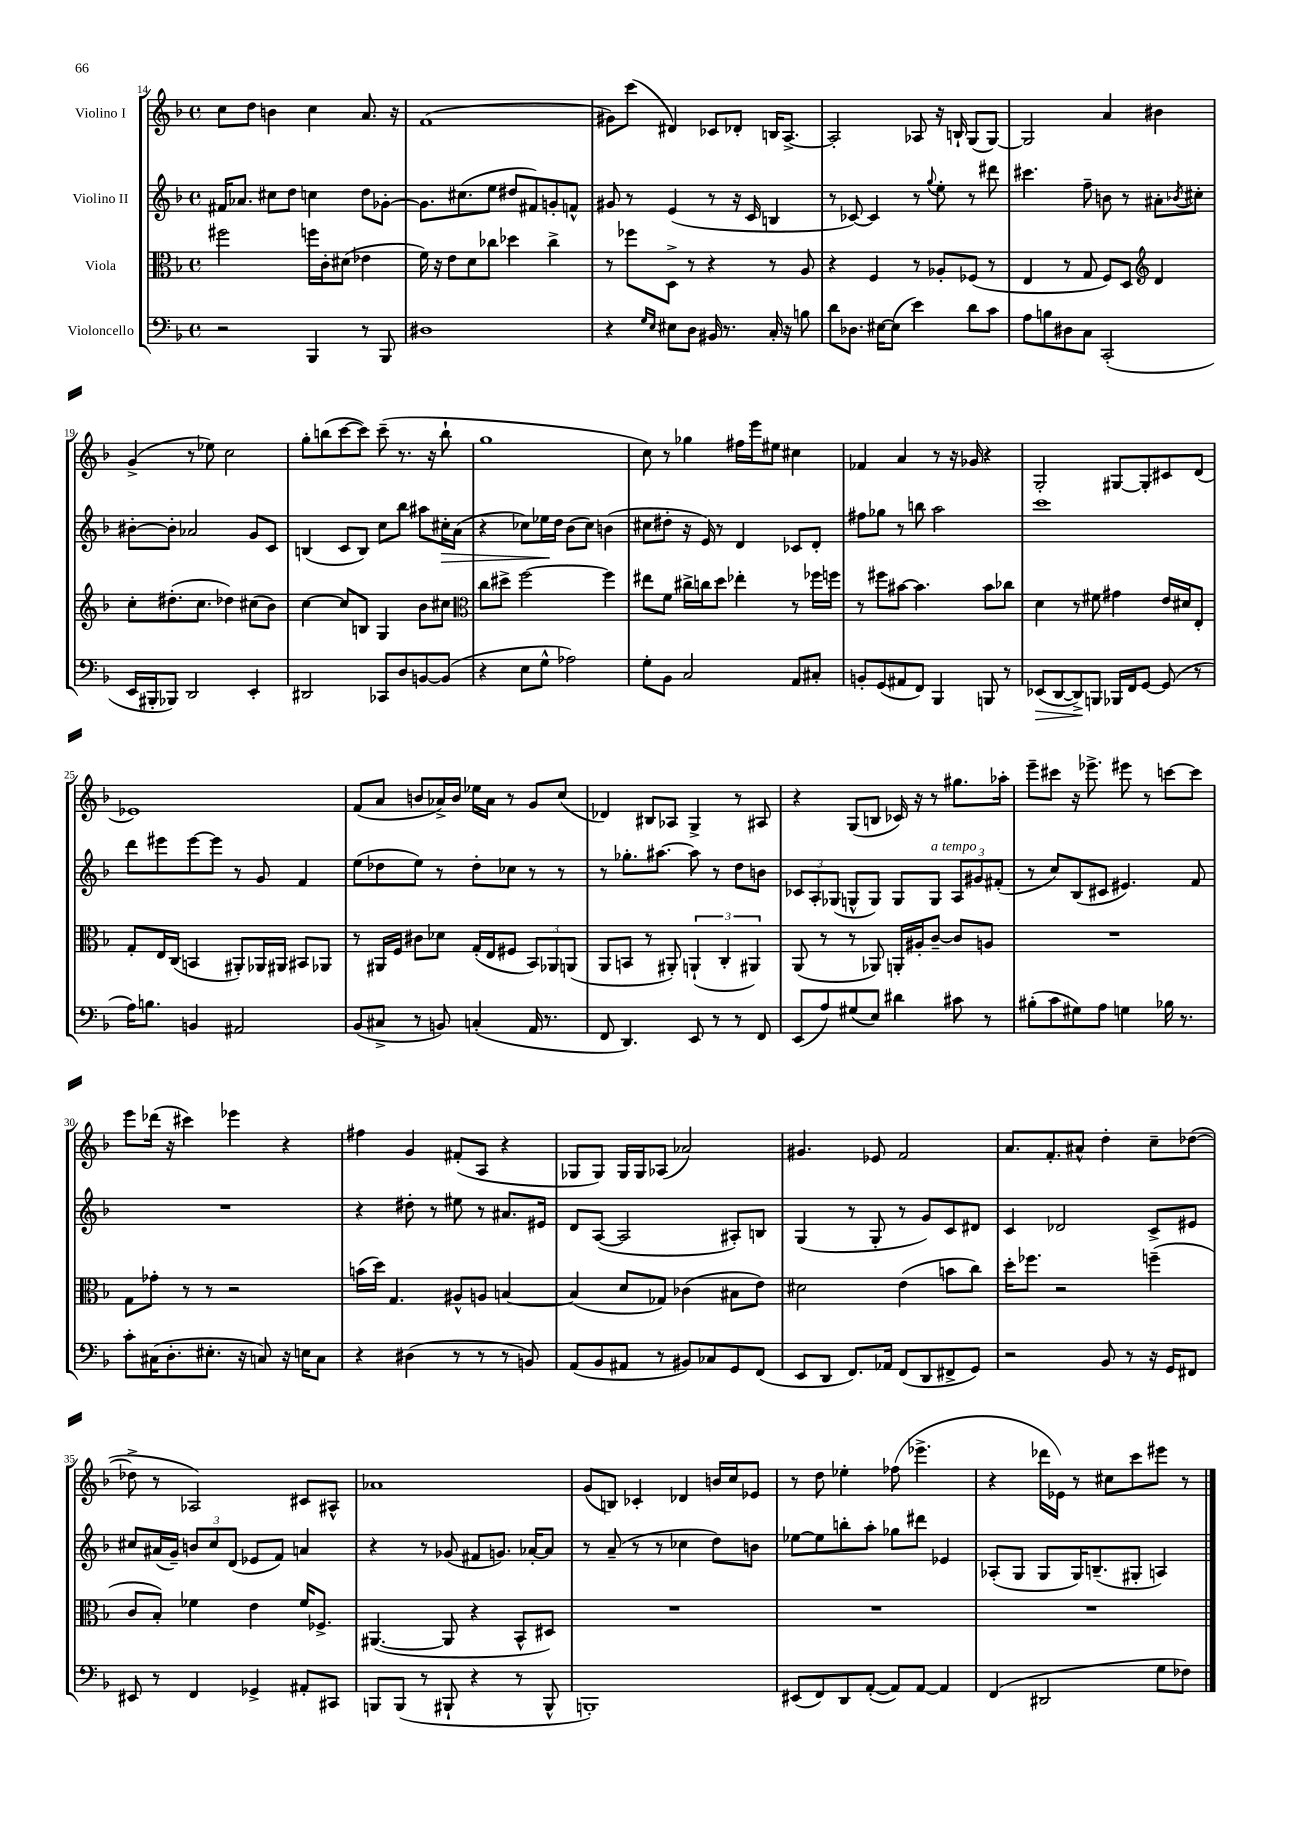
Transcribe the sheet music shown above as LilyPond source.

<<
\new StaffGroup <<
\new Staff = "s0" \with { instrumentName = "Violino I" } {
    \clef treble \key f \major \defaultTimeSignature \time 4/4
    c''8 d''8 b'4 c''4 a'8. r16 |
    f'1( |
    gis'8) c'''8( dis'4) ces'8 des'8-. b16 a8.~-> |
    a2-. aes8 r16 b16-! g8( g8~) |
    g2 a'4 bis'4 |
    g'4->( r8 ees''8) c''2 |
    g''8-. b''8( c'''8~ c'''8) c'''8--( r8. r16 b''8-! |
    g''1 |
    c''8) r8 ges''4 fis''16 e'''16 eis''8 cis''4 |
    fes'4 a'4 r8 r16 ges'16 r4 |
    g2-. gis8~ gis8-. cis'8 d'8( |
    ees'1) |
    f'8( a'8 b'8 aes'16->) b'16 ees''16 aes'16 r8 g'8 c''8( |
    des'4) bis8 aes8 g4-> r8 ais8 |
    r4 g8( b8 ces'16) r16 r8 gis''8. aes''16-. |
    e'''8-- cis'''8 r16 ees'''8.-> eis'''8 r8 c'''8~ c'''8 |
    e'''8 des'''16( r16 cis'''4) ees'''4 r4 |
    fis''4 g'4 fis'8-.( a8 r4 |
    ges8 ges8) ges16 ges16 aes8( aes'2) |
    gis'4. ees'8 f'2 |
    a'8. f'8.-. ais'8-^ d''4-. c''8-- des''8~( |
    des''8-> r8 aes2) cis'8 ais8-^ |
    aes'1 |
    g'8( b8) ces'4-. des'4 b'16 c''16 ees'8 |
    r8 d''8 ees''4-. fes''8( ees'''4.-> |
    r4 des'''16 ees'16) r8 cis''8 c'''8 eis'''8 r8 \bar "|." |
}
\new Staff = "s1" \with { instrumentName = "Violino II" } {
    \clef treble \key f \major \defaultTimeSignature \time 4/4
    fis'16 aes'8. cis''8 d''8 c''4 d''8 ges'8~-. |
    ges'8. cis''8.( e''8 dis''8 fis'8) g'8-. f'8-^ |
    gis'8 r8 e'4( r8 r16 c'16 b4 |
    r8 ces'8~) ces'4 r8 \appoggiatura { g''8 } e''8-. r8 dis'''8 |
    cis'''4. f''8-- b'8 r8 ais'8-. \acciaccatura { bes'8 } cis''8-. |
    bis'8~-. bis'8-. aes'2 g'8 c'8 |
    b4( c'8 b8) c''8 bes''8 ais''8 cis''16-.\> a'16( |
    r4 ces''8) ees''16\! d''16 bes'8( ces''8) b'4( |
    cis''8 dis''8-. r16 e'16) r8 d'4 ces'8 d'8-. |
    fis''8 ges''8 r8 b''8 a''2 |
    c'''1 |
    d'''8 eis'''8 eis'''8~ eis'''8 r8 g'8 f'4 |
    e''8( des''8 e''8) r8 des''8-. ces''8 r8 r8 |
    r8 ges''8.-. ais''8.~ ais''8 r8 d''8 b'8 |
    \tuplet 3/2 { ces'8 a8-. ges8( } g8-^ g8) g8 g8^\markup { \italic "a tempo" } \tuplet 3/2 { a8 gis'8 fis'8-.( } |
    r8 c''8) bes8( cis'8 eis'4.) f'8 |
    R1 |
    r4 dis''8-. r8 eis''8 r8 ais'8. eis'16 |
    d'8 a8~( a2 ais8-.) b8 |
    g4( r8 g8-. r8 g'8) c'8 dis'8 |
    c'4 des'2 c'8-> eis'8 |
    cis''8 ais'16( g'16--) \tuplet 3/2 { b'8 cis''8 d'8( } ees'8 f'8) a'4 |
    r4 r8 ges'8( fis'8 g'8.) aes'16~-. aes'8 |
    r8 a'8--( r8 r8 ces''4 d''8) b'8 |
    ees''8~ ees''8 b''8-. a''8-. ges''8 dis'''8 ees'4 |
    aes8-.( g8 g8 g16) b8.--( gis8-. a4) \bar "|." |
}
\new Staff = "s2" \with { instrumentName = "Viola" } {
    \clef alto \key f \major \defaultTimeSignature \time 4/4
    fis''2 f''16 c'16-. dis'8( ees'4 |
    f'16) r16 e'8 d'8 ces''8 des''4 ces''4-> |
    r8 fes''8 d8-> r8 r4 r8 a8 |
    r4 f4 r8 aes8-. fes8( r8 |
    e4 r8 g8 f8) d8 \clef treble d'4 |
    c''8-. dis''8.-.( c''8. des''4) cis''8( bes'8) |
    c''4~ c''8 b8 g4 bes'8 cis''8 |
    \clef alto c''8 dis''8-> f''2~ f''4 |
    eis''8 f'8 cis''16-> c''16 d''8 ees''4-. r8 fes''16 f''16 |
    r8 fis''8 bis'8~ bis'4. bis'8 ces''8 |
    d'4 r8 fis'8 gis'4 e'16 dis'16 e8-. |
    g8-. e16 c16( b,4 ais,8-.) aes,16 ais,16 bis,8 aes,8 |
    r8 ais,16 f16 cis'8 des'8 g16-.( e16 fis8 \tuplet 3/2 { bes,8) aes,8 a,8( } |
    a,8 b,8 r8 ais,8-.) \tuplet 3/2 { a,4-!( c4-. ais,4) } |
    a,8( r8 r8 aes,8) a,16-. ais16-. c'8~-- c'8 a8 |
    R1 |
    g8 ges'8-. r8 r8 r2 |
    b'16( d''16) g4. ais8-^ a8 b4~ |
    b4( d'8 ges8) ces'4( bis8 e'8) |
    dis'2 e'4( b'8 c''8) |
    d''16-. fes''8. r2 f''4--( |
    c'8 bes8-.) fes'4 e'4 fes'16 fes8.-> |
    ais,4.~( ais,8 r4 bes,8-^ dis8) |
    R1 |
    R1 |
    R1 \bar "|." |
}
\new Staff = "s3" \with { instrumentName = "Violoncello" } {
    \clef bass \key f \major \defaultTimeSignature \time 4/4
    r2 bes,,4 r8 bes,,8 |
    dis1 |
    r4 \grace { g16 e16 } eis8 d8 bis,16 r8. c16-. r16 b8 |
    d'8 des8. eis16~ eis8( e'4) d'8 c'8 |
    a8 b8 dis8 c8 c,2-.( |
    e,16 bis,,16-. bes,,8) d,2 e,4-. |
    dis,2 ces,8 d8 b,8~ b,8( |
    r4 e8 g8-^ aes2) |
    g8-. bes,8 c2 a,8 cis8-. |
    b,8-. g,8( ais,8 f,8) bes,,4 b,,8 r8 |
    ees,8\>( d,8~ d,8->\!) b,,8 bes,,16 f,16 g,8~ g,8( r8 |
    a16) b8. b,4 ais,2 |
    bes,8( cis8-> r8 b,8) c4-.( a,16 r8. |
    f,8 d,4.) e,8 r8 r8 f,8 |
    e,8( a8) gis8( e8) dis'4 cis'8 r8 |
    bis8-.( c'8 gis8) a8 g4 bes16 r8. |
    c'8-. cis16( d8.-. eis8.-. r16 c8) r16 e16 c8 |
    r4 dis4( r8 r8 r8 b,8) |
    a,8( bes,8 ais,8 r8 bis,8) ces8 g,8 f,8( |
    e,8 d,8 f,8.) aes,16 f,8( d,8 fis,8-> g,8) |
    r2 bes,8 r8 r16 g,16 fis,8 |
    eis,8 r8 f,4 ges,4-> ais,8-. cis,8 |
    b,,8 b,,8( r8 bis,,8-! r4 r8 bis,,8-^ |
    b,,1-.) |
    eis,8( f,8) d,8 a,8~-.( a,8) a,8~ a,4 |
    f,4( dis,2 g8 fes8) \bar "|." |
}
>>
>>
\layout { \context { \Score currentBarNumber = #14 } }
